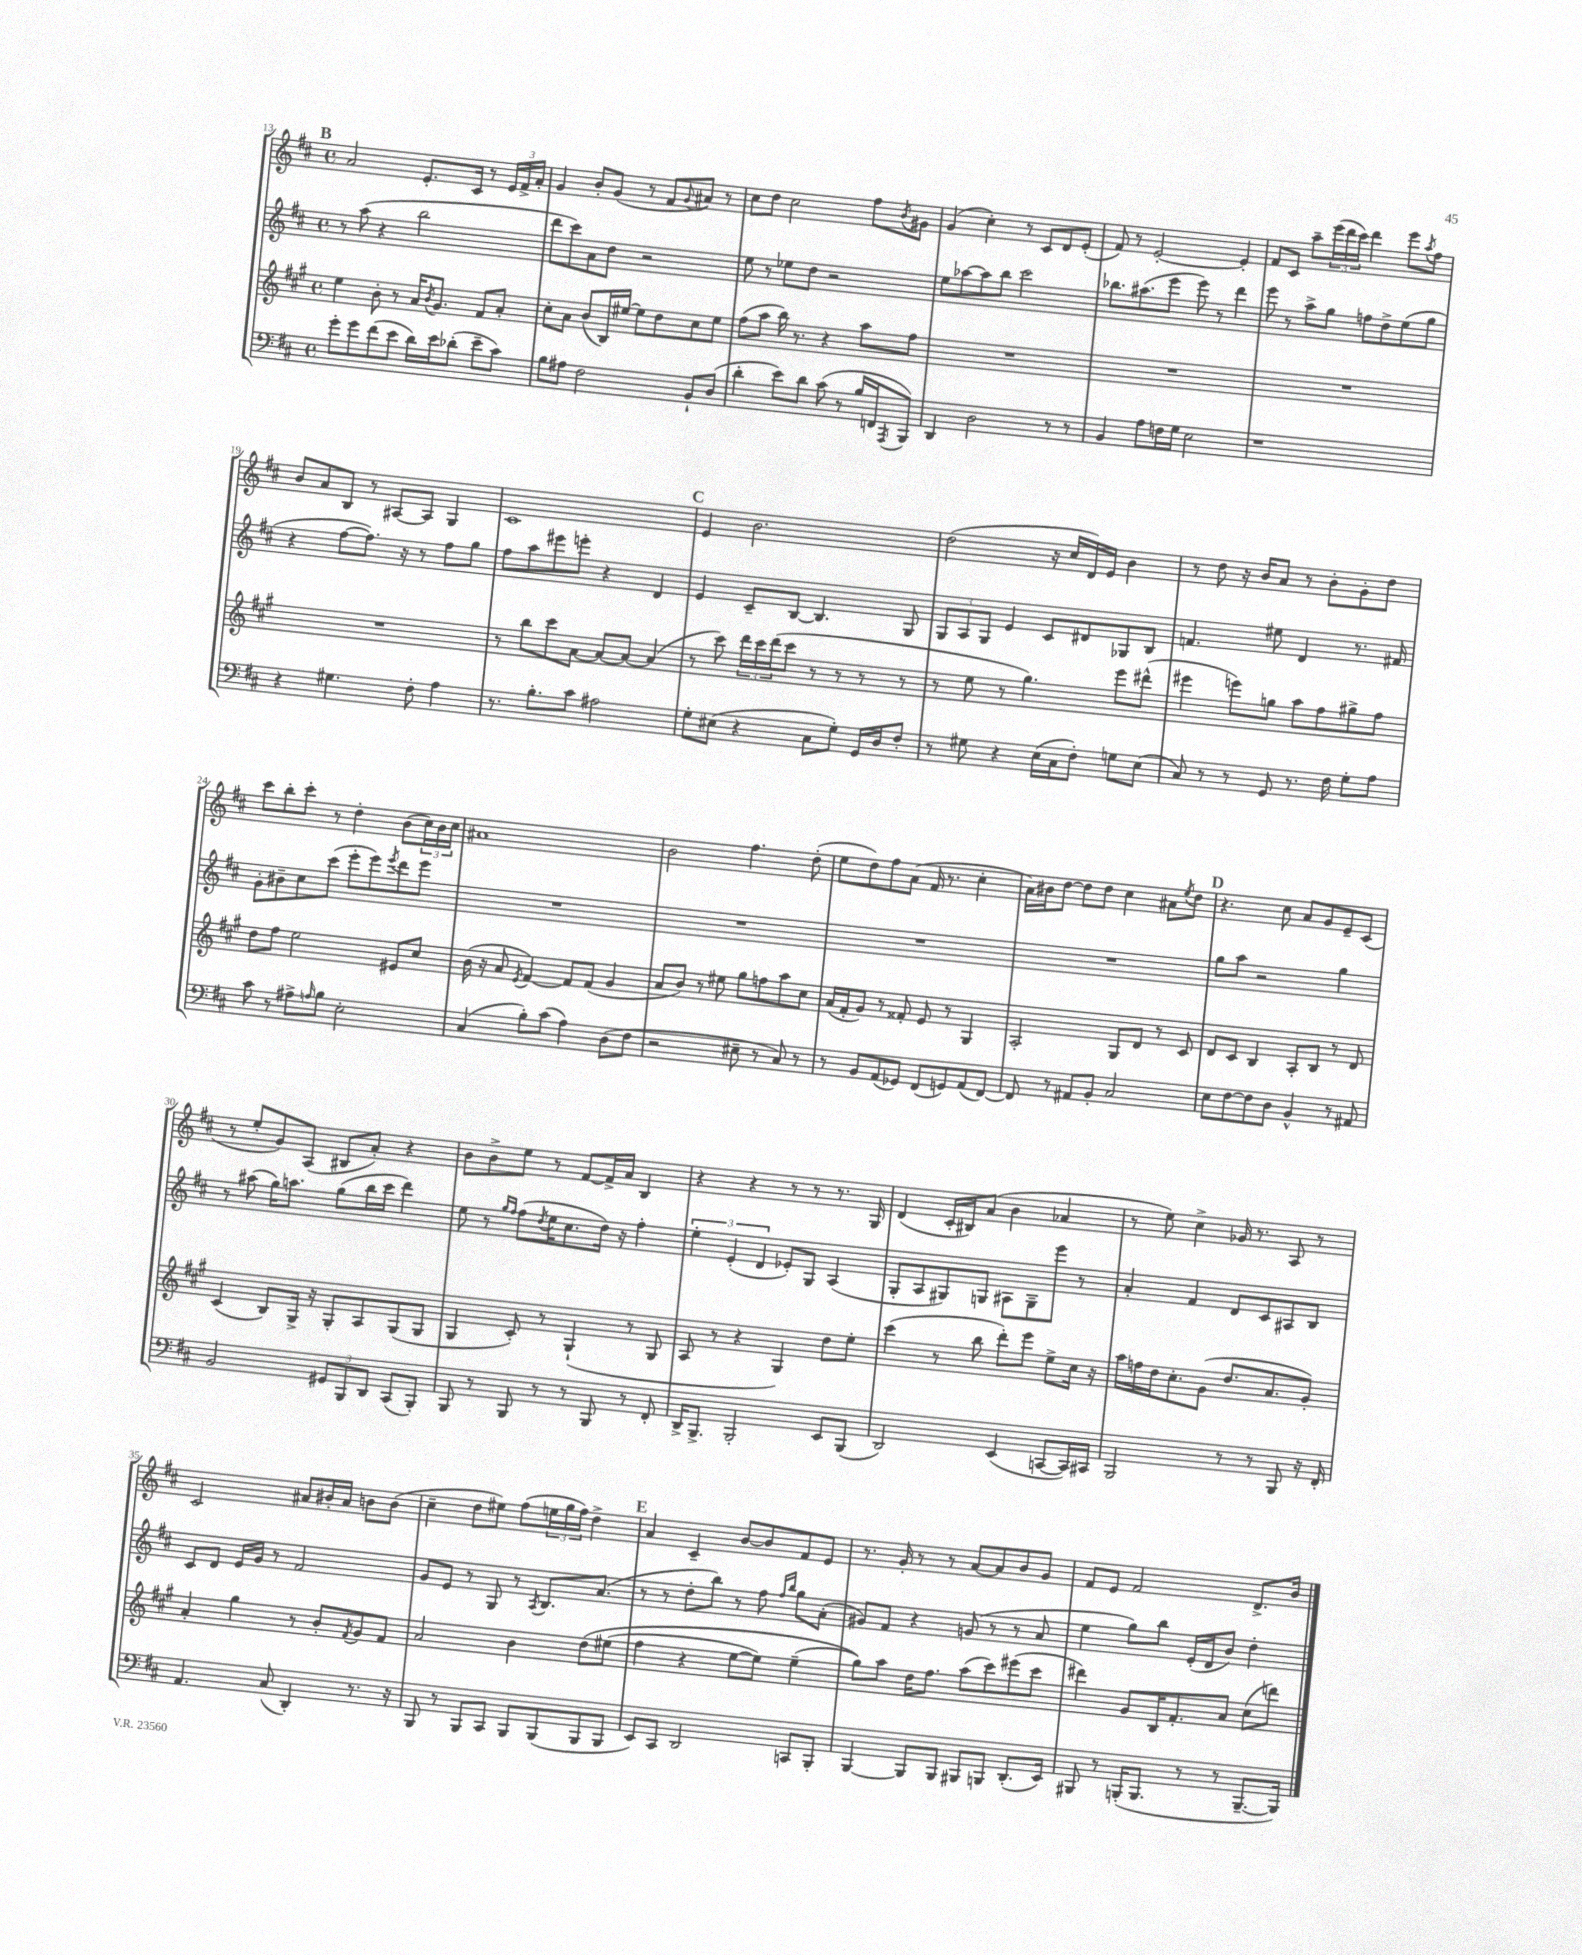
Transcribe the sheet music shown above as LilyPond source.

<<
\new StaffGroup <<
\new Staff = "s0" {
    \clef treble \key d \major \defaultTimeSignature \time 4/4
    \mark \markup { \bold "B" } a'2 e'8.-. cis'16 r8 \tuplet 3/2 { e'16 fis'16-> a'16-. } |
    g'4 b'8-. g'8( r8 fis'8 \appoggiatura { g'8 } ais'8) r8 |
    cis''8 d''8 cis''2 fis''8 \acciaccatura { b'8 } gis'8 |
    g'4( cis''4-.) r8 cis'8 d'8 e'8-.( |
    fis'8) r8 e'2~-. e'4-. |
    fis'8 cis'8 a''8-- \tuplet 3/2 { e'''16( d'''16 cis'''16) } d'''4 e'''8 \acciaccatura { a''8 } fis''8 |
    b'8 a'8 b8 r8 ais8~ ais8 g4 |
    cis'1 |
    \mark \markup { \bold "C" } e'4 b'2. |
    d''2( r16 cis''16 d'16) e'16 b'4 |
    r8 d''8 r16 b'16 a'8 r8 b'8-. g'8-. d''8 |
    cis'''8 b''8-. cis'''8-. r8 d''4-. b'8( \tuplet 3/2 { cis''16) b'16 cis''16 } |
    ais'1 |
    b'2 fis''4. d''8-.( |
    e''8 d''8) fis''8 a'8( fis'16 r8. cis''4-. |
    a'16) bis'16 d''8~ d''8 d''8 cis''4 ais'8 \acciaccatura { e''8 } d''8 |
    \mark \markup { \bold "D" } r4. cis''8 a'8 g'8 e'8-- cis'8( |
    r8 e''8-. g'8) a8( bis8 a'8-.) r4 |
    b'8 b'8-> e''8 r8 fis'8~ fis'16-> a'16 b4 |
    r4 r4 r8 r8 r8. g16 |
    d'4( cis'16-. bis16) a'8( b'4 aes'4 |
    r8 e''8) cis''4-> ges'16 r8. a8 r8 |
    cis'2 ais'8 bis'16-. ais'16 b'8 b'8( |
    cis''4-- d''8 eis''8) fis''8( \tuplet 3/2 { e''16 g''16 fis''16) } d''4-> |
    \mark \markup { \bold "E" } a'4 cis'4-- b'8~ b'8 fis'8 e'8 |
    r8. g'16-. r8 r8 a'8~ a'8 b'8 g'8 |
    fis'8 e'8 fis'2 d'8.-> b'16 \bar "|." |
}
\new Staff = "s1" {
    \clef treble \key d \major \defaultTimeSignature \time 4/4
    \mark \markup { \bold "B" } r8 a''8( r4 b''2 |
    d'''8 cis'''8) a'8 d''8 r2 |
    e''8 r8 ees''8 d''8 r2 |
    e''8 aes''8~ aes''8 b''8 cis'''2 |
    bes''8. ais''8.( e'''8 e'''8) r8 d'''4 |
    e'''8 r8 a''8-> g''8 f''8 d''8-> e''8( g''8 |
    r4 fis''8~ fis''8.) r16 r8 fis''8 g''8 |
    fis''8 a''8 eis'''8 e'''8-. r4 d'4 |
    \mark \markup { \bold "C" } e'4 cis'8-- b8~ b4. g8 |
    \tuplet 3/2 { g8 a8 g8 } e'4 cis'8 dis'8 ges8 b8 |
    f'4. eis''8 d'4 r8. fis'16 |
    g'8-. bis'8-- cis''8 cis'''8( e'''8-. e'''8) \acciaccatura { e'''8 } d'''8 e'''8 |
    R1 |
    R1 |
    R1 |
    R1 |
    \mark \markup { \bold "D" } g''8 a''8 r2 g''4 |
    r8 ais''8( g''16) a''8. g''8( b''16 cis'''16 d'''4) |
    e''8 r8 \grace { g''16 fis''16 } fis''8( \acciaccatura { d''8 } e''16 cis''8. d''16) r16 fis''4-. |
    \tuplet 3/2 { e''4-. e'4-.( d'4 } ees'8-.) g8 a4( |
    g8-. a8 gis8) g8 ais8 g8-- e'''8 r8 |
    a'4-. fis'4 d'8 cis'8 ais8 b8 |
    cis'8 d'8 e'16 g'16 r8 fis'2 |
    g'8 e'8 r8 g8 r8 \acciaccatura { a8 } b8. a'8.( |
    \mark \markup { \bold "E" } r8 r8 d''8-. b''8) r8 fis''8 \grace { fis''16 b''16 } g''8 a'8-.( |
    gis'8) fis'8 r4 g'8( r8 r8 a'8 |
    e''4 g''8) b''8 e'16-.( d'16 b'8) d''4-. \bar "|." |
}
\new Staff = "s2" {
    \clef treble \key a \major \defaultTimeSignature \time 4/4
    \mark \markup { \bold "B" } e''4 b'8-. r8 a'16 \acciaccatura { b'8 } gis'8. fis'8 a'8-. |
    cis''8-. a'8 b'8( b16) eis''16~ eis''8 d''8 cis''8 eis''8 |
    fis''8( a''8 b''16) r8. r4 a''8 fis''8 |
    R1 |
    R1 |
    R1 |
    R1 |
    r8 b''8 cis'''8 a'8~ a'8~ a'8~ a'4( |
    \mark \markup { \bold "C" } r8 cis'''8) \tuplet 3/2 { d'''16 cis'''16 d'''16( } cis'''8 r8 r8 r8 r8 |
    r8 e''8 r8 gis''4.) e'''8 dis'''8-^( |
    eis'''4 e'''8) g''8 a''8 fis''8 gis''8-> fis''8 |
    d''8 fis''8 e''2 eis'8 cis''8 |
    b'16( r16 a'8 \acciaccatura { e'8 } fis'4~) fis'8 fis'8( gis'4 |
    a'8 b'8) r8 eis''8 gis''8 f''8 a''8 cis''8 |
    a'16( fis'16-. gis'8) r8 fisis'8-. e'8 r8 gis4 |
    a2-. gis8 d'8 r8 cis'8 |
    \mark \markup { \bold "D" } d'8 cis'8 b4 a8-. b8 r8 d'8 |
    cis'4( b8) gis16-> r16 gis8-. a8 gis8( gis8 |
    gis4 cis'8-.) r8 gis4-!( r8 gis8 |
    a8 r8 r4 gis4) d''8 e''8-. |
    cis'''4( r8 b''8 d'''8-.) e'''8 e''8-> cis''16 r16 |
    a''16 f''16 d''16 cis''8.-. gis'8( d''8. a'8. gis'8-.) |
    a'4-. gis''4 r8 b'8-. \acciaccatura { fis'8 } gis'8 fis'8 |
    a'2 b'4 d''8\( eis''8( |
    \mark \markup { \bold "E" } fis''4 r4 e''8~ e''8) e''4--( |
    gis''8)\) a''8 d''16 fis''8. a''8( cis'''8) eis'''8( cis'''8 |
    dis'''4) gis'8 b16 fis'8.-. a'8 cis''8( d'''8) \bar "|." |
}
\new Staff = "s3" {
    \clef bass \key d \major \defaultTimeSignature \time 4/4
    \mark \markup { \bold "B" } g'8-. g'8 fis'8( e'8 d'16) e'16 des'8-.( e'8-- cis'8) |
    b8 ais8 fis2 b,8-! d8( |
    d'4-. e'8) d'8 cis'8( r8 b16 f,16 \acciaccatura { a,,8 } b,,8) |
    d,4 d2 r8 r8 |
    b,4 a8 f16 g16 e2 |
    r1 |
    r4 gis4. fis8-. a4 |
    r8. b8.-. cis'8 ais2 |
    \mark \markup { \bold "C" } g8-. eis8( r4 cis8 g8-.) g,16 d16 fis8-. |
    r8 gis8 r4 e16( cis16 fis8-.) g8 e8( |
    cis8) r8 r8 g,8 r8. fis16 g8-. a8 |
    cis'8 r8 ais8-> \grace { a16 } b8 e2-. |
    cis4( b8-.) cis'8( a4) d8( fis8 |
    r2 eis8-- r8 cis8) r8 |
    r8 b,8 a,8( ges,8) fis,8( g,8) a,8( fis,8~) |
    fis,8 r8 ais,8 b,8-. cis2 |
    \mark \markup { \bold "D" } e8 fis8~ fis8 d8 b,4-^ r8 ais,8 |
    b,2 \tuplet 3/2 { gis,8 b,,8 d,8 } cis,8( b,,8-.) |
    b,,8 r8 b,,8 r8 r8 b,,8 r8 fis,8-. |
    d,16-> b,,8.-> b,,2-. e,8 b,,8( |
    d,2) e,4( c,8~ c,16) cis,16 |
    b,,2 r8 r8 b,,8 r16 fis,16-. |
    a,4. cis8( d,4-.) r8. r16 |
    b,,8 r8 b,,8 cis,8 b,,8 b,,8( b,,8 b,,8 |
    \mark \markup { \bold "E" } e,8) cis,8 d,2 c,8 b,,8-. |
    b,,4~ b,,8 b,,8 bis,,8 b,,8 d,8.-.( e,16) |
    bis,,8 r8 b,,16-.( b,,8. r8 r8 b,,8.~-- b,,16) \bar "|." |
}
>>
>>
\layout { \context { \Score currentBarNumber = #13 } }
